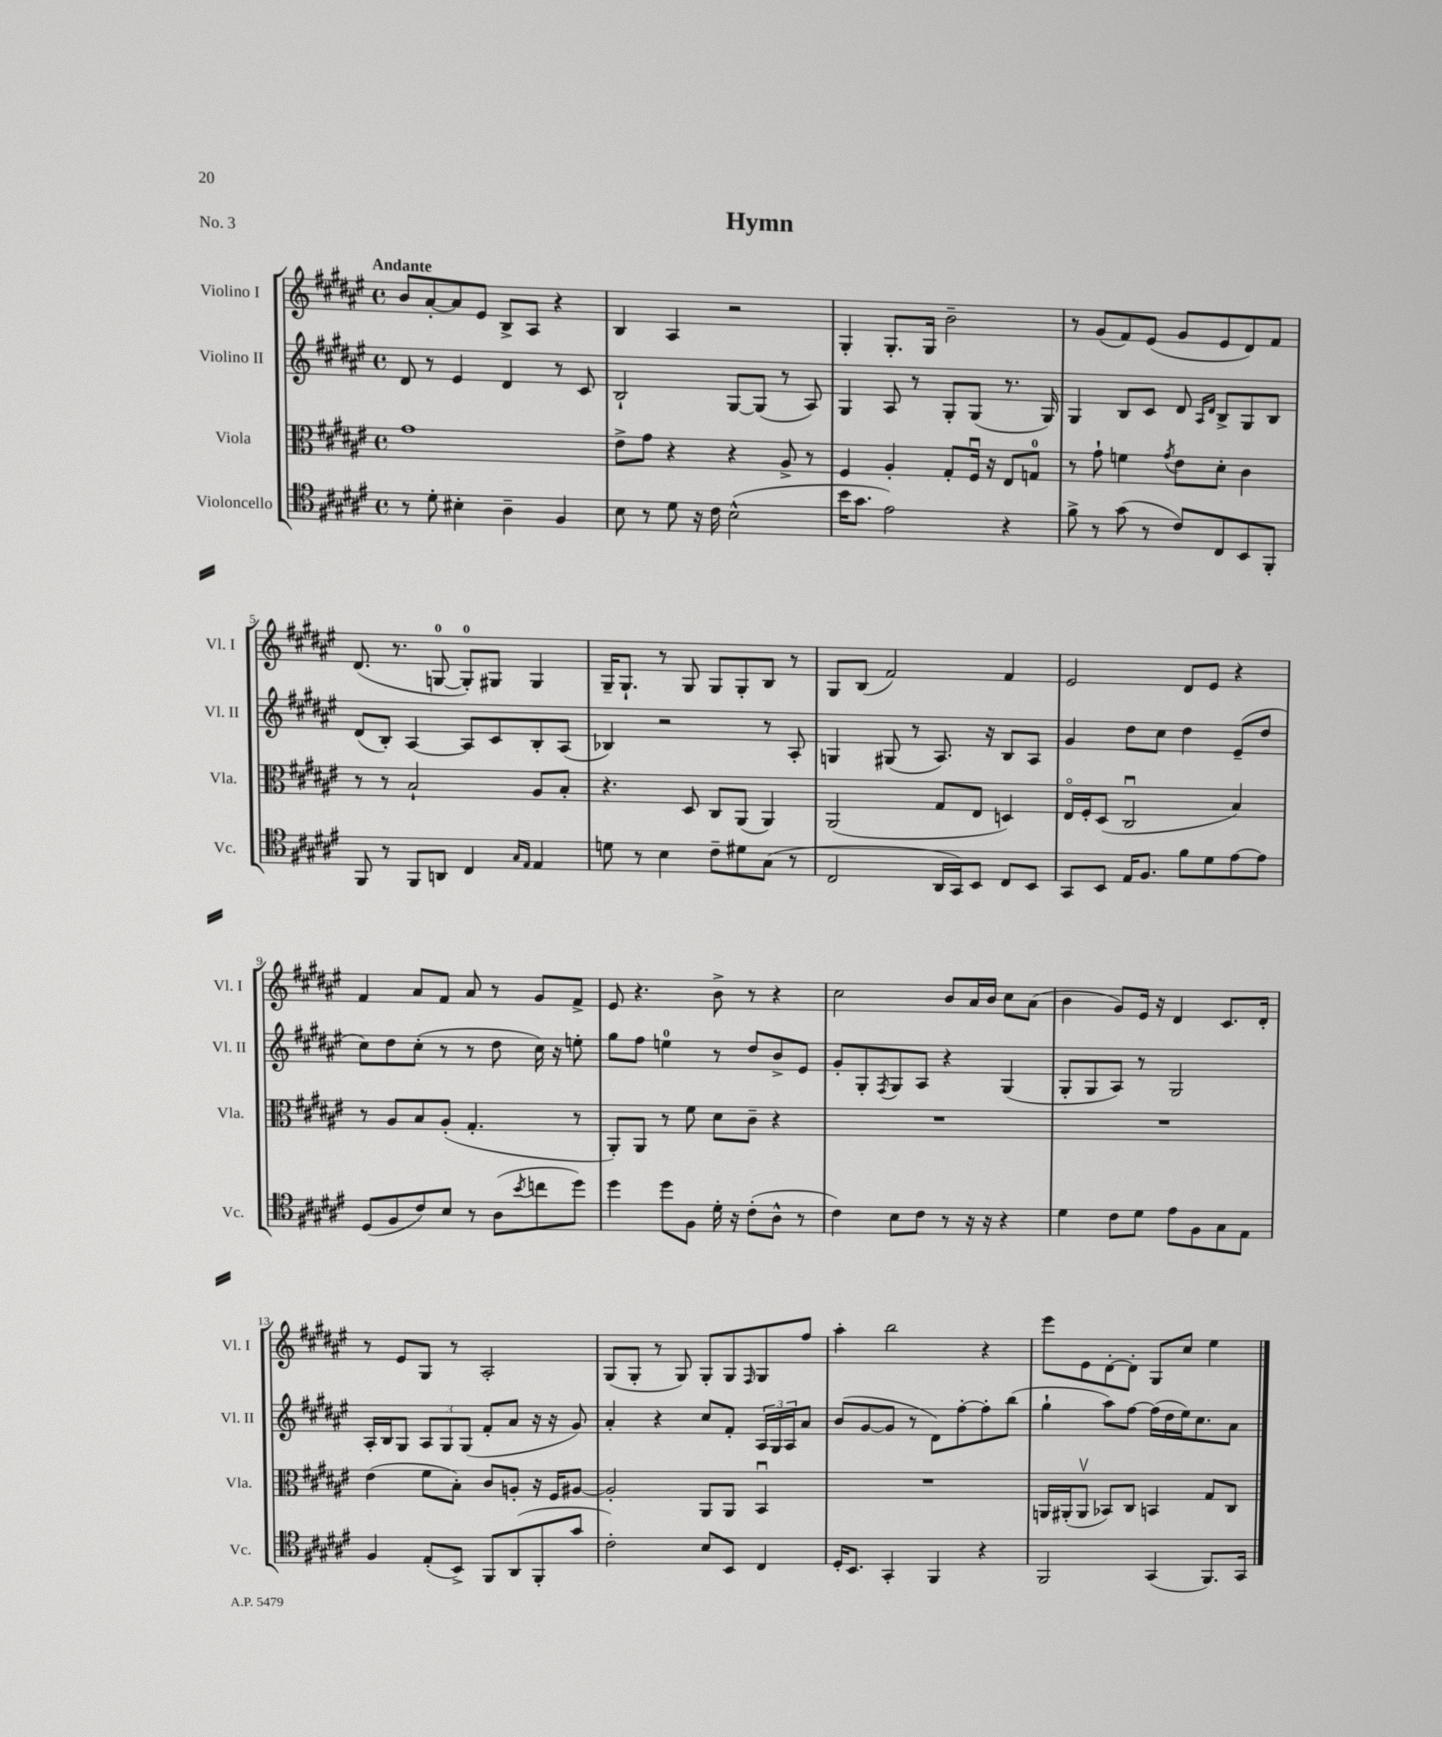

**kern	**kern	**kern	**kern
*staff4	*staff3	*staff2	*staff1
*clefC4	*clefC3	*clefG2	*clefG2
*k[f#c#g#d#a#e#]	*k[f#c#g#d#a#e#]	*k[f#c#g#d#a#e#]	*k[f#c#g#d#a#e#]
*M4/4	*M4/4	*M4/4	*M4/4
*met(c)	*met(c)	*met(c)	*met(c)
8r	1g#	8d#	8b
8d#'	.	8r	[8a#'
4B#'	.	4e#	8a#]
.	.	.	8e#
4A#~	.	4d#	8B^
.	.	.	8A#
4F#	.	8r	4r
.	.	8c#	.
=	=	=	=
8B	8e#^	2B`	4B
8r	8g#	.	.
8d#	4r	.	4A#
16r	.	.	.
16c#	.	.	.
(2B^^	4r	[8G#	2r
.	.	(8G#]	.
.	8A#^	8r	.
.	8r	8A#)	.
=	=	=	=
16b	4F#	4G#	4G#'
8.g#	.	.	.
2e#)	4A#'	8A#	8.G#'
.	.	8r	.
.	.	.	16G#
.	8G#'	8G#'	2b~
.	16F#u	(8G#	.
.	16r	.	.
4r	8E#	8.r	.
.	8G	.	.
.	.	16G#)	.
=	=	=	=
8f#^	8r	4G#	8r
8r	8g#`	.	(8g#
(8g#	4f	8B	8f#)
8r	.	8c#	(8e#
.	8qg#	.	.
8c#)	8e#	8d#	8g#
.	.	16qqA#	.
.	.	16qqd#	.
8C#	8d#'	8B^	8e#
8BB	4c#	8G#	8d#)
8FF#'	.	8B	8f#
=	=	=	=
8FF#	8r	(8d#	(8.d#
8r	8r	8B')	.
.	.	.	8.r
8FF#	2B`	[4A#	.
8AA	.	.	[8G
4C#	.	8A#]	8G'])
.	.	8c#	8G#
16qqG#	.	.	.
16qqE#	.	.	.
4E#	8A#	8B'	4G#
.	8B'	(8A#	.
=	=	=	=
8d	4.r	4B-)	16G#~
.	.	.	8.G#`
8r	.	.	.
4B	.	2r	8r
.	8D#	.	8G#
8c#~	8C#	.	8G#
8d#	(8AA#	.	8G#'
(8G#	4AA#)	8r	8B
8r	.	8A#'	8r
=	=	=	=
2C#	(2AA#	4G	8G#
.	.	.	(8B
.	.	(8G#	2f#)
.	.	8r	.
16AA#	8G#	8.A#)	.
16GG#)	.	.	.
8BB	8E#	.	.
.	.	16r	.
8C#	4D)	8B	4f#
8BB	.	8A#	.
=	=	=	=
8GG#	16E#o	4g#	2e#
.	16F#'	.	.
8BB	(8D#	.	.
16E#	2C#u	8dd#	.
8.F#	.	.	.
.	.	8cc#	.
8f#	.	4dd#	8d#
8d#	.	.	8e#
[8e#	4B)	(8e#~	4r
8e#]	.	8dd#	.
=	=	=	=
(8D#	8r	8cc#)	4f#
8F#	8A#	8dd#	.
8c#)	8B	(8cc#'	8a#
8B	(8A#'	8r	8f#
8r	4.G#'	8r	8a#
(8A#	.	8dd#	8r
8qb	.	.	.
8cc	.	16cc#)	8g#
.	.	16r	.
8dd#)	8r	8ee'	8f#^
=	=	=	=
4dd#	8AA#')	8gg#	8e#
.	8AA#	8ff#	4.r
8dd#	8r	4ee	.
8F#	8f#	.	.
16d#'	8d#	8r	8b^
16r	.	.	.
(8c#'	8c#~	8dd#	8r
8A#^^	4r	8b^	4r
8r	.	8e#	.
=	=	=	=
4c#)	1r	8g#'	2cc#
.	.	8G#'	.
.	.	8qF#	.
8B	.	8G#	.
8c#	.	8A#	.
8r	.	4r	8b
16r	.	.	16a#
16r	.	.	16b
4r	.	(4G#	8cc#
.	.	.	(8a#
=	=	=	=
4d#	1r	8G#'	4b
.	.	8G#	.
8c#	.	8A#)	8g#)
8d#	.	8r	16e#
.	.	.	16r
8e#	.	2G#	4d#
8F#	.	.	.
8G#	.	.	8.c#
8E#	.	.	.
.	.	.	16d#'
=	=	=	=
4F#	(4e#	16A#'	8r
.	.	16B	.
.	.	8G#	8e#
(8E#'	8f#	12A#	8G#
.	.	12G#	.
8BB^)	8B')	.	8r
.	.	(12G#	.
8FF#	8c#	8f#'	2A#'
(8AA#	8A'	8a#	.
8FF#'	16r	16r	.
.	16F#	16r	.
8g#	[8A#	8g#)	.
=	=	=	=
2c#')	2A#']	4a#'	(8G#
.	.	.	8G#'
.	.	4r	8r
.	.	.	8G#)
8B	8AA#	8cc#	8G#'
8BB	8AA#	8f#'	8G#
.	.	.	16qqF#
4C#	4BBu	24A#	8G#
.	.	24G#	.
.	.	24A#	.
.	.	8a#	8ff#
=	=	=	=
16D#'	1r	(8b	4aa#'
8.BB	.	.	.
.	.	[8g#	.
4GG#'	.	8g#]	2bb
.	.	8r	.
4FF#	.	8d#)	.
.	.	[8ff#'	.
4r	.	8ff#']	4r
.	.	(8bb	.
=	=	=	=
2FF#	16AA	4gg#`	8eee#
.	(16AA#'	.	.
.	8AA#v	.	8e#
.	8BB-)	8aa#)	[8d#'
.	8C#	[8ff#	8d#']
(4GG#	4BB	(16ff#]	8G#
.	.	16dd#	.
.	.	16ee#)	8cc#
.	.	8.cc#	.
8.FF#)	8G#	.	4ee#
.	8C#	8a#	.
16GG#	.	.	.
==	==	==	==
*-	*-	*-	*-
